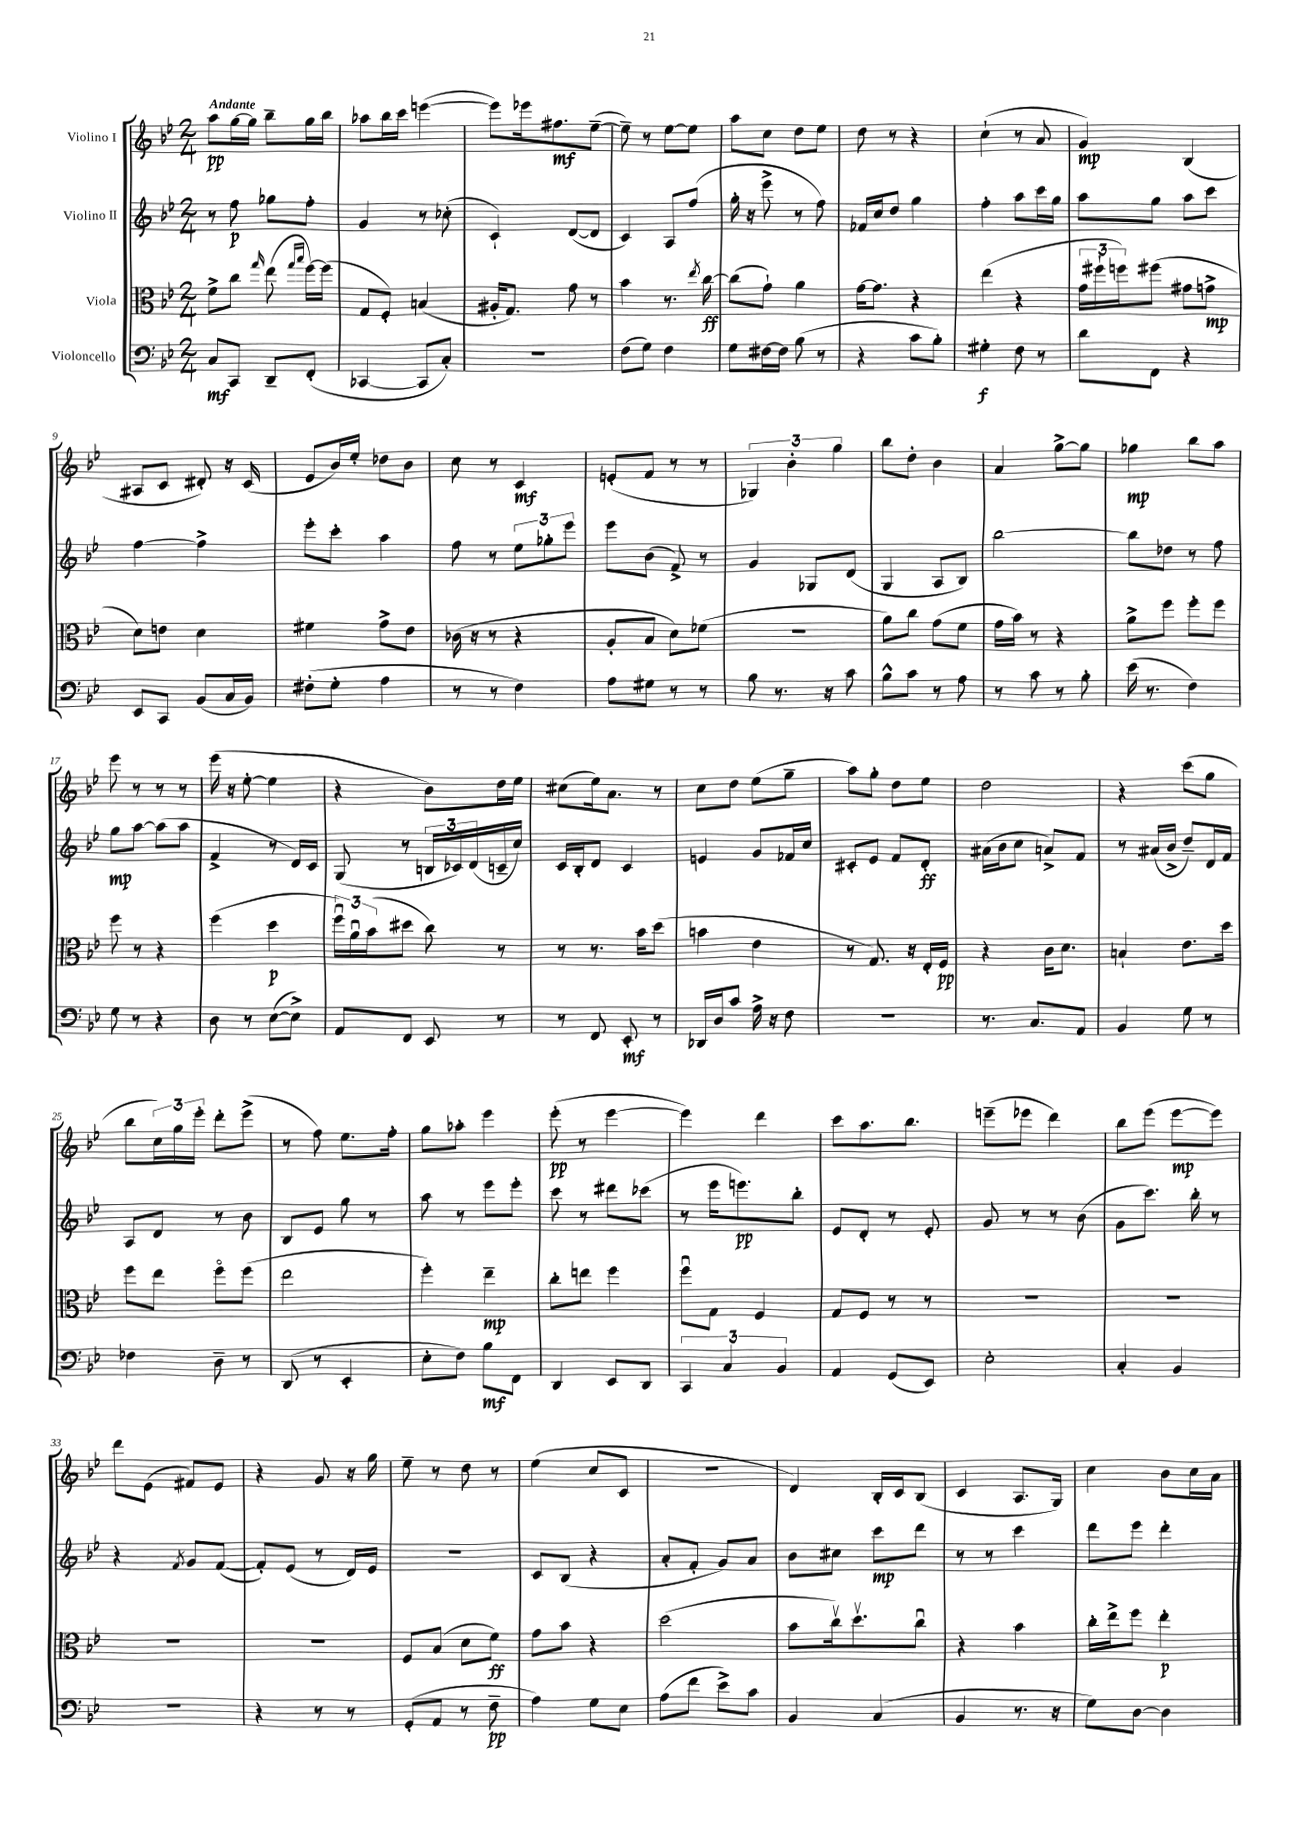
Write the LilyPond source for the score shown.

<<
\new StaffGroup <<
\new Staff = "s0" \with { instrumentName = "Violino I" } {
    \clef treble \key bes \major \numericTimeSignature \time 2/4 \tempo "Andante"
    a''8\pp g''16~ g''16 bes''8-- g''16 bes''16 |
    aes''8 bes''16 c'''16 e'''4~( |
    e'''8) ees'''16 fis''8.\mf ees''8~--( |
    ees''8--) r8 ees''8~ ees''8 |
    a''8 c''8 d''8 ees''8 |
    d''8 r8 r4 |
    c''4-!( r8 a'8 |
    g'4\mp) bes4( |
    ais8 c'8 dis'8-.) r16 c'16( |
    ees'8 bes'16) ees''16-. des''8 bes'8 |
    c''8 r8 c'4\mf |
    e'8-.( f'8 r8 r8 |
    \tuplet 3/2 { ges4) bes'4-. g''4 } |
    bes''8 d''8-. bes'4 |
    a'4 g''8~-> g''8 |
    ges''4\mp bes''8 a''8 |
    ees'''8 r8 r8 r8 |
    ees'''16( r16 ees''8~-. ees''4 |
    r4 bes'8) d''16 ees''16 |
    cis''8( ees''16) a'8. r8 |
    c''8 d''8 ees''8( g''8-- |
    a''8) g''8-. d''8 ees''8 |
    d''2 |
    r4 c'''8( g''8 |
    bes''8 \tuplet 3/2 { c''16) g''16 ees'''16-. } d'''8-. ees'''8->( |
    r8 f''8) ees''8. f''16-. |
    g''8 aes''8-. ees'''4 |
    ees'''8-.\pp( r8 ees'''4~ |
    ees'''4) d'''4 |
    c'''8 a''8. bes''8. |
    e'''8--( ees'''8 d'''4) |
    bes''8 ees'''8( ees'''8~\mp ees'''8) |
    d'''8 ees'8( fis'8) ees'8 |
    r4 g'8 r16 g''16 |
    ees''8-- r8 d''8 r8 |
    ees''4( c''8 c'8 |
    R2 |
    d'4) bes16-. c'16 bes8( |
    c'4 a8. g16) |
    c''4 bes'8 c''16 a'16 \bar "|." |
}
\new Staff = "s1" \with { instrumentName = "Violino II" } {
    \clef treble \key bes \major \numericTimeSignature \time 2/4
    r8 f''8\p ges''8 f''8-. |
    g'4 r8 ces''8-.( |
    c'4-!) d'8~( d'8 |
    c'4) a8 f''8( |
    g''16-. r16 ees'''8-> r8 f''8) |
    fes'16 c''16 d''8 g''4 |
    f''4-. a''8 c'''16 g''16 |
    a''8 g''8 a''8 c'''8 |
    f''4~ f''4-> |
    ees'''8-. c'''8-. a''4 |
    f''8 r8 \tuplet 3/2 { ees''8 ges''8-. ees'''8 } |
    ees'''8 bes'8( f'8->) r8 |
    g'4 ges8 d'8( |
    g4 a8 bes8) |
    bes''2~ |
    bes''8 des''8 r8 f''8 |
    g''8\mp a''8~ a''8( a''8 |
    f'4-> r8 d'16) c'16 |
    g8( r8 \tuplet 3/2 { b16 ces'16) d'16( } c'16-- c''16) |
    c'16 bes16-. d'8 c'4 |
    e'4 g'8 fes'16 c''16 |
    cis'8-. ees'8 f'8 d'8-.\ff |
    ais'16( bes'16 c''8 a'8->) f'8 |
    r8 ais'16( bes'16-> d''8--) d'16 f'16 |
    a8 d'8 r8 bes'8 |
    bes8 ees'8 g''8 r8 |
    a''8 r8 ees'''8 ees'''8-. |
    c'''8 r8 dis'''8 ces'''8( |
    r8 ees'''16 e'''8.\pp) bes''8-. |
    ees'8 d'8-. r8 ees'8-. |
    g'8 r8 r8 bes'8( |
    g'8 c'''8.) bes''16-. r8 |
    r4 \acciaccatura { f'8 } g'8 f'8~( |
    f'8-.) ees'8( r8 d'16) ees'16 |
    R2 |
    c'8 bes8( r4 |
    a'8-. f'8-. g'8) a'8 |
    bes'8 cis''8 c'''8\mp d'''8 |
    r8 r8 c'''4 |
    d'''8 ees'''8 d'''4-. \bar "|." |
}
\new Staff = "s2" \with { instrumentName = "Viola" } {
    \clef alto \key bes \major \numericTimeSignature \time 2/4
    f'8-> c''8 \grace { g''16 } ees''8( \grace { g''16 bes''16 } f''16~) f''16( |
    g8 f8-.) b4( |
    ais16-. g8.) g'8 r8 |
    bes'4 r8. \acciaccatura { ees''8 } c''16~\ff |
    c''8( g'8-!) a'4 |
    g'16~ g'8. r4 |
    ees''4( r4 |
    \tuplet 3/2 { g'16 fis''16-! f''16) } fis''8( gis'8 g'8->\mp |
    d'8) e'8 d'4 |
    fis'4 g'8-> ees'8 |
    ces'16( r16 r8 r4 |
    a8-. bes8 d'8) fes'8( |
    r2 |
    a'8) c''8 g'8( f'8 |
    g'16 bes'16) r8 r4 |
    a'8-> f''8 f''8-. f''8 |
    f''8 r8 r4 |
    f''4( d''4\p |
    \tuplet 3/2 { f''16\downbow) a'16\downbow bes'16( } dis''8 c''8) r8 |
    r8 r8. bes'16 d''8( |
    b'4 ees'4 |
    r8 g8.) r16 ees16-. f16\pp |
    r4 c'16 d'8. |
    b4-! ees'8. d''16 |
    f''8 ees''8 f''8\flageolet f''8( |
    ees''2 |
    f''4-.) ees''4--\mp |
    c''8-. e''8 f''4 |
    f''8\downbow g8 f4 |
    g8 f8 r8 r8 |
    R2 |
    R2 |
    R2 |
    R2 |
    f8 bes8( d'8 f'8\ff) |
    g'8 bes'8 r4 |
    d''2( |
    bes'8 c''16\upbow) d''8.\upbow c''8\downbow |
    r4 bes'4 |
    c''16-. ees''16-> f''8 ees''4-.\p \bar "|." |
}
\new Staff = "s3" \with { instrumentName = "Violoncello" } {
    \clef bass \key bes \major \numericTimeSignature \time 2/4
    c8\mf c,8 d,8-- f,8-.( |
    ces,4~ ces,8 c8-.) |
    R2 |
    f8( g8) f4 |
    g8 fis16~ fis16 bes8( r8 |
    r4 c'8 bes8-.) |
    gis4-.\f f8 r8 |
    d'8 f,8 r4 |
    ees,8 c,8 bes,8( c16 bes,16) |
    fis8-.( g8-. a4 |
    r8 r8 f4) |
    a8 gis8 r8 r8 |
    bes8 r8. r16 c'8 |
    bes8-^ c'8 r8 a8 |
    r8 c'8 r8 bes8-. |
    ees'16( r8. f4) |
    g8 r8 r4 |
    d8 r8 ees8~( ees8->) |
    a,8 f,8 ees,8 r8 |
    r8 f,8 ees,8-.\mf r8 |
    des,16 d16 c'8 a16-> r16 f8 |
    R2 |
    r8. c8. a,8 |
    bes,4 g8 r8 |
    fes4 d8-- r8 |
    d,8( r8 ees,4-. |
    ees8-. f8) bes8\mf f,8 |
    d,4 ees,8 d,8 |
    \tuplet 3/2 { c,4 c4 bes,4 } |
    a,4 g,8( ees,8) |
    ees2-. |
    c4-. bes,4 |
    r2 |
    r4 r8 r8 |
    g,8-.( a,8 r8 f8--\pp |
    a4) g8 ees8 |
    a8( f'8 ees'8->) c'8 |
    bes,4 c4( |
    bes,4 r8. r16 |
    g8) d8~ d4 \bar "|." |
}
>>
>>
